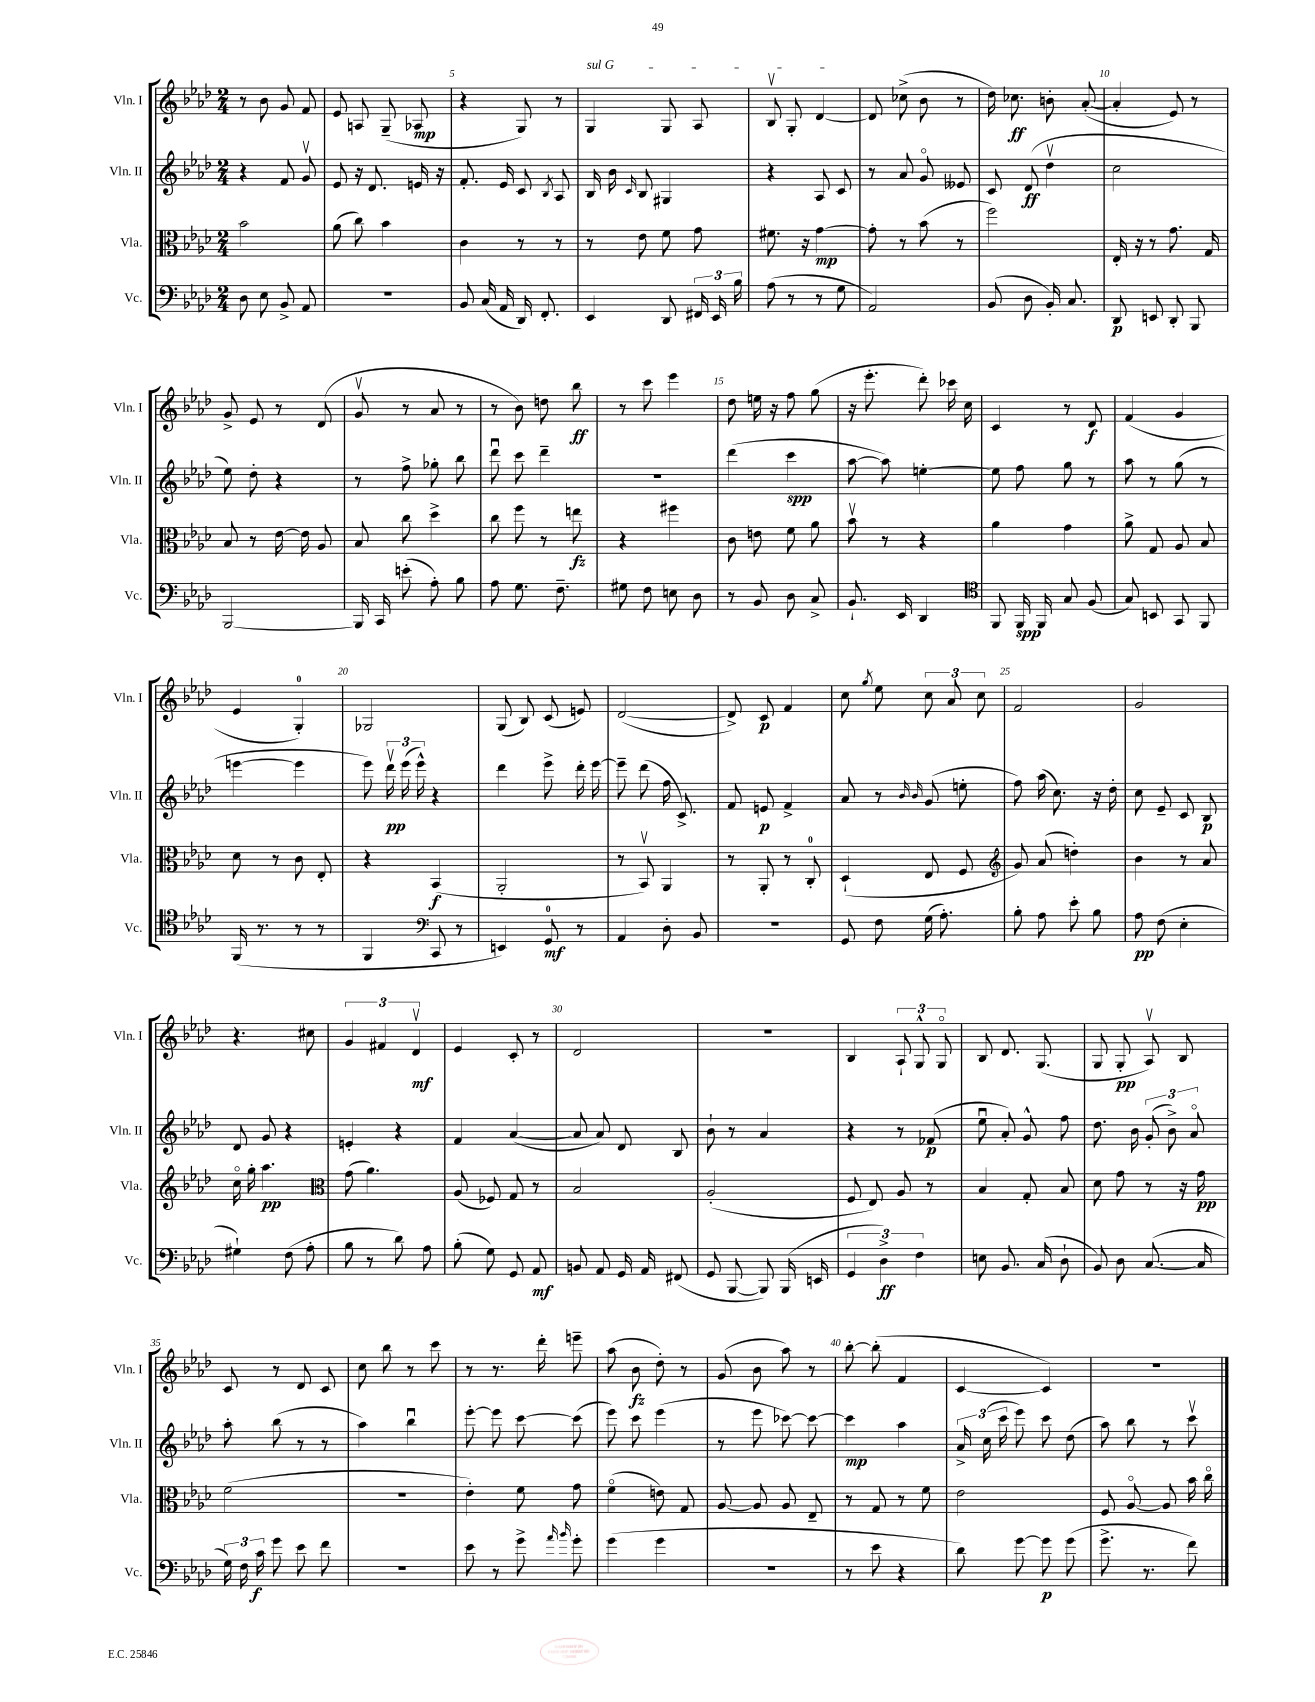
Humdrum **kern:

**kern	**kern	**kern	**kern
*staff4	*staff3	*staff2	*staff1
*clefF4	*clefC3	*clefG2	*clefG2
*k[b-e-a-d-]	*k[b-e-a-d-]	*k[b-e-a-d-]	*k[b-e-a-d-]
*M2/4	*M2/4	*M2/4	*M2/4
8D-	2b-	4r	8r
8E-	.	.	8b-
8BB-^	.	8f	8g
8AA-	.	8gv	8f
=	=	=	=
2r	(8a-	8e-	8e-
.	8cc)	16r	8A
.	.	8.d-	.
.	4b-	.	(8G~
.	.	16e	8A-
.	.	16r	.
=	=	=	=
8BB-	4c	8.f'	4r
(16C	.	.	.
16AA-	.	16e-	.
16DD-)	8r	8c	8G)
8.FF'	.	.	.
.	.	8qB-	.
.	8r	8A-	8r
=	=	=	=
4EE-	8r	16B-	4G
.	.	16b-	.
.	.	16qqc	.
.	8e-	8B-	.
8DD-	8f	4G#	8G
24FF#	8g	.	8A-
24EE-	.	.	.
24B-	.	.	.
=	=	=	=
(8A-	8.f#	4r	8B-v
8r	.	.	8G'
.	16r	.	.
8r	[4g	8A-	[4d-
8G	.	8c	.
=	=	=	=
2AA-)	8g']	8r	8d-]
.	8r	8a-	(8cc-^
.	(8b-	8go	8b-
.	8r	8e--	8r
=	=	=	=
(8BB-	2ff)	8c	16dd-)
.	.	.	8.cc-
8D-	.	(8d-	.
16BB-')	.	4dd-v	8b'
8.C	.	.	.
.	.	.	([8a-'
=	=	=	=
8DD-	16E-'	2cc	4a-']
.	16r	.	.
8EE	8r	.	.
8DD-'	8.g	.	8e-)
8BBB-	.	.	8r
.	16G	.	.
=	=	=	=
[2BBB-	8B-	8ee-)	8g^
.	8r	8dd-'	8e-
.	[16e-	4r	8r
.	16e-]	.	.
.	8A-	.	(8d-
=	=	=	=
16BBB-]	8B-	8r	8gv
16CC	.	.	.
(8e'	8cc	8ff^	8r
8A-')	4dd-^	8gg-'	8a-
8B-	.	8bb-	8r
=	=	=	=
8A-	8cc	8ddd-u	8r
8.G	8ff	8ccc	8b-)
.	8r	4ddd-~	8dd
8.F~	.	.	.
.	8ee	.	8bb-
=	=	=	=
8G#	4r	2r	8r
8F	.	.	8ccc
8E	4ff#	.	4eee-
8D-	.	.	.
=	=	=	=
8r	8c	(4ddd-	8dd-
8BB-	8e	.	16ee
.	.	.	16r
8D-	8f	4ccc	8ff
8C^	8a-	.	(8gg
=	=	=	=
8.BB-`	8b-v	[8aa-	16r
.	.	.	8.eee-'
.	8r	8aa-])	.
16EE-	.	.	.
4DD-	4r	[4ee'	8ddd-')
.	.	.	16ccc-
.	.	.	16cc
=	=	=	=
*clefC4	*	*	*
8FF	4a-	8ee]	4c
16FF	.	8ff	.
16FF	.	.	.
8G	4g	8gg	8r
(8F	.	8r	8d-
=	=	=	=
8G)	8a-^	8aa-	(4f
8BB	8G	8r	.
8GG	8A-	(8gg	4g
8FF	8B-	8r	.
=	=	=	=
(16FF	8d-	[4eee	4e-
8.r	.	.	.
.	8r	.	.
8r	8c	4eee]	4G')
8r	8E-'	.	.
=	=	=	=
4FF	4r	8eee-)	2G-
.	.	24ddd-v	.
.	.	(24eee-	.
.	.	24eee-^^)	.
*clefF4	*	*	*
8CC	(4BB-	4r	.
8r	.	.	.
=	=	=	=
4EE)	2AA-'	4ddd-	(8G
.	.	.	8B-)
8GG	.	8eee-^	(8c
8r	.	16ddd-'	8e)
.	.	[16eee-	.
=	=	=	=
4AA-	8r	8eee-~]	([2d-
.	8BB-v)	(8ddd-	.
8D-'	4AA-	16ff	.
.	.	8.c^)	.
8BB-	.	.	.
=	=	=	=
2r	8r	8f	8d-^])
.	8AA-'	8e	8c
.	8r	4f^	4f
.	8C'	.	.
=	=	=	=
8GG	(4D-`	8a-	8cc
.	.	.	8qgg
8F	.	8r	8ee-
.	.	16qqb-	.
.	.	16qqb-	.
(16G	8E-	(8g	12cc
8.A-')	.	.	.
.	.	.	12a-
.	8F	8ee'	.
.	.	.	12cc
=	=	=	=
*	*clefG2	*	*
8B-'	8g)	8ff)	2f
8A-	(8a-	(16aa-	.
.	.	8.cc)	.
8e-'	4dd')	.	.
8B-	.	16r	.
.	.	16dd-'	.
=	=	=	=
8A-	4b-	8cc	2g
(8F	.	8e-~	.
4E-'	8r	8c	.
.	8a-	8B-	.
=	=	=	=
4G#`)	16cco	8d-	4.r
.	16gg'	.	.
.	4.aa-	8g	.
(8F	.	4r	.
8A-'	.	.	8cc#
=	=	=	=
*	*clefC3	*	*
8B-	(8g	4e'	6g
8r	4.a-)	.	.
.	.	.	6f#
8d-)	.	4r	.
.	.	.	6d-v
8A-	.	.	.
=	=	=	=
(8B-'	(8A-	4f	4e-
8G)	8F-)	.	.
8GG	8G	([4a-	8c'
8AA-	8r	.	8r
=	=	=	=
8BB	2B-	8a-]	2d-
8AA-	.	8a-)	.
16GG	.	8d-	.
16AA-	.	.	.
(8FF#	.	8B-	.
=	=	=	=
8GG	(2A-'	8b-`	2r
[8BBB-	.	8r	.
8BBB-])	.	4a-	.
(16BBB-	.	.	.
16EE	.	.	.
=	=	=	=
6GG	8F	4r	4B-
.	8E-)	.	.
6D-^)	.	.	.
.	8A-	8r	12A-`
6F	.	.	12G^^
.	8r	(8f-	.
.	.	.	12Go
=	=	=	=
8E	4B-	8ee-u	8B-
8.BB-	.	8a-')	8.d-
.	8G'	8g^^	.
(16C	.	.	(8.G
8D-`	8B-	8ff	.
=	=	=	=
8BB-)	8d-	8.dd-	8G
8D-	8g	.	8G'
.	.	16b-	.
([8.C	8r	(12g'	8A-v)
.	.	12b-^)	.
.	16r	.	8B-
.	.	12a-o	.
16C]	16g	.	.
=	=	=	=
24G)	(2f	8aa-'	8c
24F	.	.	.
24c	.	.	.
8g	.	(8bb-	8r
8e-	.	8r	8d-
8f	.	8r	8c
=	=	=	=
2r	2r	4aa-)	8cc
.	.	.	8bb-
.	.	4bb-u	8r
.	.	.	8ccc
=	=	=	=
8e-	4e-')	[8eee-'	8r
8r	.	8eee-]	8.r
8g^	8f	[8ccc	.
.	.	.	16ddd-'
16qqa-	.	.	.
16qqb-	.	.	.
8g'	8g	(8ccc]	8eee~
=	=	=	=
(4g	(4fo	8eee-)	(8aa-
.	.	8ccc	8b-
4g	8e)	(4eee-	8dd-')
.	8G	.	8r
=	=	=	=
2r	[8A-	8r	(8g
.	8A-]	8eee-	8b-
.	8A-	[8ccc-)	8aa-)
.	8E-~	8ccc-_	8r
=	=	=	=
8r	8r	4ccc-]	[8bb-'
8e-	8G	.	(8bb-']
4r	8r	4aa-	4f
.	8f	.	.
=	=	=	=
8d-)	2e-	24a-^	[4c
.	.	(24cc	.
.	.	24ccc	.
[8g	.	8eee-)	.
8g]	.	8ccc	4c])
(8g	.	(8dd-	.
=	=	=	=
8.g^	8F	8aa-)	2r
.	[8A-o	8bb-	.
8.r	.	.	.
.	8A-]	8r	.
8f)	16b-	8cccv	.
.	16cco	.	.
==	==	==	==
*-	*-	*-	*-
